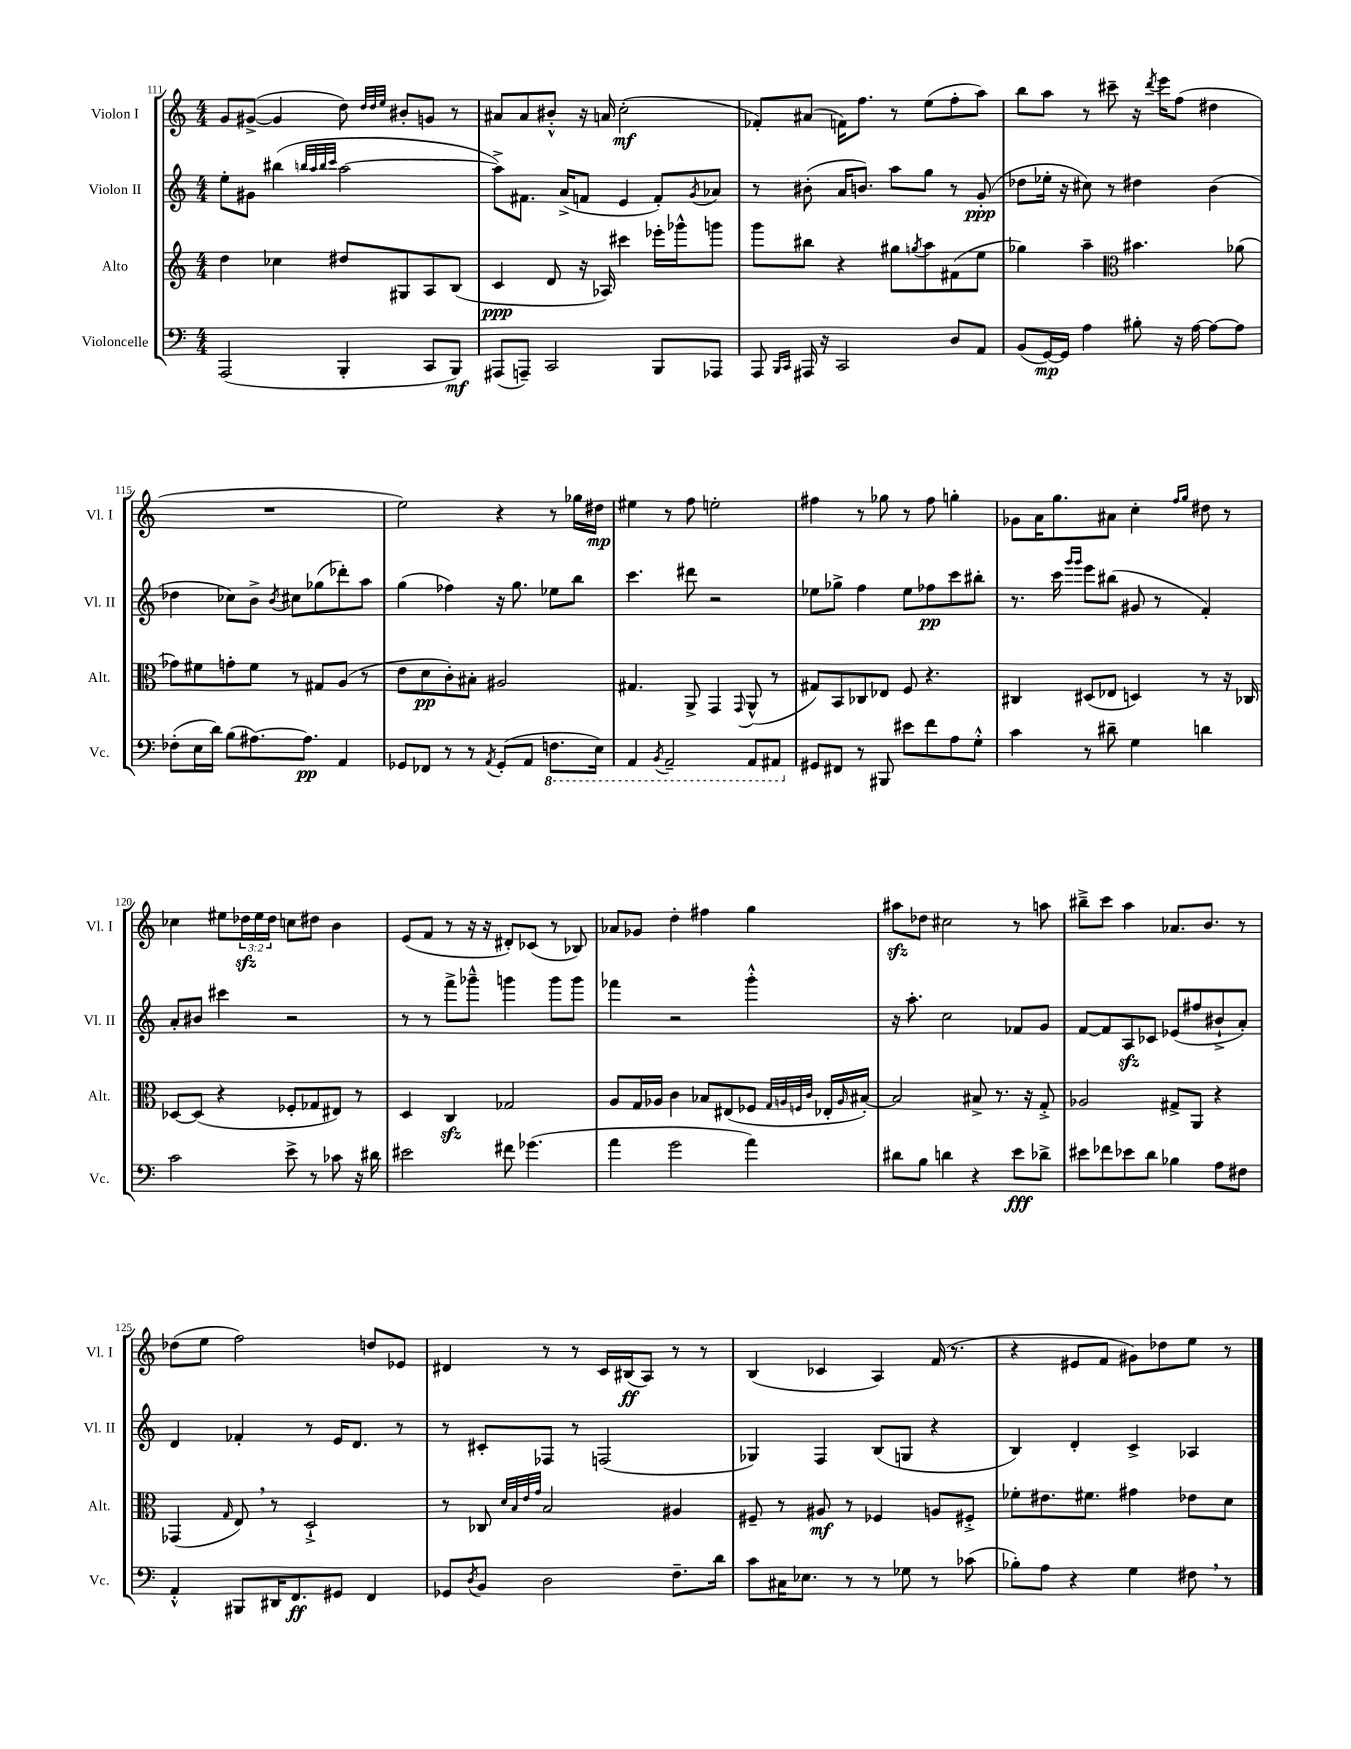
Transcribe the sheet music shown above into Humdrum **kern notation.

**kern	**kern	**kern	**kern
*staff4	*staff3	*staff2	*staff1
*clefF4	*clefG2	*clefG2	*clefG2
*k[]	*k[]	*k[]	*k[]
*M4/4	*M4/4	*M4/4	*M4/4
(2AAA	4dd	8ee'	8g
.	.	8g#	([8g#^
.	4cc-	(4bb#	4g#]
.	.	32qqbb	.
.	.	32qqaa	.
.	.	32qqbb	.
.	.	32qqccc	.
4BBB'	8dd#	[2aa	8dd)
.	.	.	32qqdd
.	.	.	32qqdd
.	.	.	32qqee
.	8G#	.	8b#'
8CC	8A	.	8g
8BBB)	(8B	.	8r
=	=	=	=
(8AAA#	4c	8aa^])	8a#
8AAA~)	.	8.f#	8a#
2CC	8d	.	8b#'^^
.	.	(16a^	.
.	16r	8f	16r
.	16A-)	.	16a
.	4ccc#	4e	(2cc'
8BBB	16eee-'	8f')	.
.	16ggg-^^	.	.
.	.	8qg	.
8AAA-	8ggg	8a-	.
=	=	=	=
8AAA	8ggg	8r	8f-')
16qqBBB	.	.	.
16qqCC	.	.	.
16AAA#	8bb#	(8b#'	(8a#
16r	.	.	.
2CC	4r	16a	16f)
.	.	8.b)	8.ff
.	8gg#	8aa	8r
.	8qgg	.	.
.	8aa	8gg	(8ee
8D	(8f#	8r	8ff'
8AA	8ee	(8g'	8aa)
=	=	=	=
(8BB	4gg-)	8dd-	8bb
[16GG)	.	16ee-'	8aa
16GG]	.	16r	.
4A	4aa~	8cc#)	8r
.	.	8r	8ccc#~
*	*clefC3	*	*
8B#'	4.b#	4dd#	16r
.	.	.	8qddd
.	.	.	16eee
16r	.	.	(8ff
[16A	.	.	.
8A_	.	(4b	4dd#
8A]	(8a-	.	.
=	=	=	=
(8F-'	8g-)	4dd-	1r
16E	8f#	.	.
16d)	.	.	.
(8B	8g'	8cc-)	.
[8.A#)	8f#	8b^	.
.	.	8qb	.
.	8r	8cc#	.
8.A#]	.	.	.
.	8G#	(8gg-	.
4AA	(8A	8ddd-')	.
.	8r	8aa	.
=	=	=	=
8GG-	8e	(4gg	2ee)
8FF-	8d	.	.
8r	8c')	4ff-)	.
8r	8B#'	.	.
8qAA	.	.	.
(8GG-'	2A#	16r	4r
.	.	8.gg	.
8AA	.	.	.
8.FF	.	8ee-	8r
.	.	8bb	16gg-
16EE)	.	.	16dd#
=	=	=	=
4AAA	4.G#	4.ccc	4ee#
8qBBB	.	.	.
2AAA~	.	.	8r
.	8AA^	8ddd#	8ff
.	4GG	2r	2ee'
.	8qqGG	.	.
8AAA	(8AA^^	.	.
8AAA#	8r	.	.
=	=	=	=
8GG#	8G#)	8ee-	4ff#
8FF#	8BB	8gg-^	.
8r	8C-	4ff	8r
8BBB#	8E-	.	8gg-
8e#	8F	8ee-	8r
8f	4.r	8ff-	8ff#
8A	.	8ccc	4gg'
8G'^^	.	8bb#'	.
=	=	=	=
4c	4C#	8.r	8g-
.	.	.	16a
.	.	16ccc	8.gg
.	.	16qqggg	.
.	.	16qqggg	.
8r	(8D#	8eee	.
8d#~	8E-	(8bb#	8a#
4G	4D)	8g#	4cc'
.	.	8r	.
.	.	.	16qqff
.	.	.	16qqgg
4d	8r	4f')	8dd#
.	16r	.	8r
.	16C-	.	.
=	=	=	=
2c	[8D-	8a'	4cc-
.	(8D-]	8b#	.
.	4r	4ccc#	8ee#
.	.	.	24dd-
.	.	.	24ee#
.	.	.	24dd-
8e^	8F-'	2r	8cc
8r	8G-	.	8dd#
8c-	8E#)	.	4b
16r	8r	.	.
16d#	.	.	.
=	=	=	=
2e#	4D	8r	(8e
.	.	8r	8f
.	4C	8fff^	8r
.	.	8ggg-~^^	16r
.	.	.	16r
8f#	2G-	4ggg	8d#')
(4.g-	.	.	(8c-
.	.	8ggg	8r
.	.	8ggg	8B-)
=	=	=	=
4a	8A	4fff-	8a-
.	16G	.	8g-
.	16A-	.	.
2g	4c	2r	4dd'
.	8B-	.	4ff#
.	(8E#	.	.
4a)	8F-	4ggg'^^	4gg
.	32qqG	.	.
.	32qqA	.	.
.	32qqF	.	.
.	32qqc	.	.
.	16E-'	.	.
.	16qqA	.	.
.	[16B#')	.	.
=	=	=	=
8d#	2B#]	16r	8aa#
.	.	8.aa'	.
8B	.	.	8dd-
4d	.	2cc	2cc#
4r	8B#^	.	.
.	8.r	.	.
8e	.	8f-	8r
.	16r	.	.
8d-^	8G'^	8g	8aa
=	=	=	=
8e#	2A-	[8f	8bb#~^
8f-	.	8f]	8ccc
8e-	.	8A	4aa
8d	.	8c-	.
4B-	8G#^	(8e-	8.a-
.	8AA	8ff#	.
.	.	.	8.b
8A	4r	8b#`^	.
8F#	.	8a')	8r
=	=	=	=
4AA'^^	(4GG-	4d	(8dd-
.	.	.	8ee
.	16qqG	.	.
8BBB#	8E)	4f-'	2ff)
16DD#	8r	.	.
8.FF	.	.	.
.	2D`^	8r	.
8GG#	.	16e	.
.	.	8.d	.
4FF	.	.	8dd
.	.	8r	8e-
=	=	=	=
8GG-	8r	8r	4d#
8qD	.	.	.
8BB	8C-	8c#'	.
.	32qqd	.	.
.	32qqB	.	.
.	32qqe	.	.
.	32qqg	.	.
2D	2B	8F-	8r
.	.	8r	8r
.	.	(2F	16c
.	.	.	(16B#
.	.	.	8A)
8.F~	4A#	.	8r
.	.	.	8r
16d	.	.	.
=	=	=	=
8c	8F#~	4G-)	(4B
16C#	8r	.	.
8.E-	.	.	.
.	8A#	4F	4c-
8r	8r	.	.
8r	4F-	(8B	4A)
8G-	.	8G	.
8r	8A	4r	(16f
.	.	.	8.r
(8c-	8F#'^	.	.
=	=	=	=
8B-')	8f-'	4B)	4r
8A	8.e#	.	.
4r	.	4d'	8e#
.	8.f#	.	.
.	.	.	8f
4G	4g#	4c^	8g#)
.	.	.	8dd-
8F#	8e-	4A-	8ee
8r	8d	.	8r
==	==	==	==
*-	*-	*-	*-
